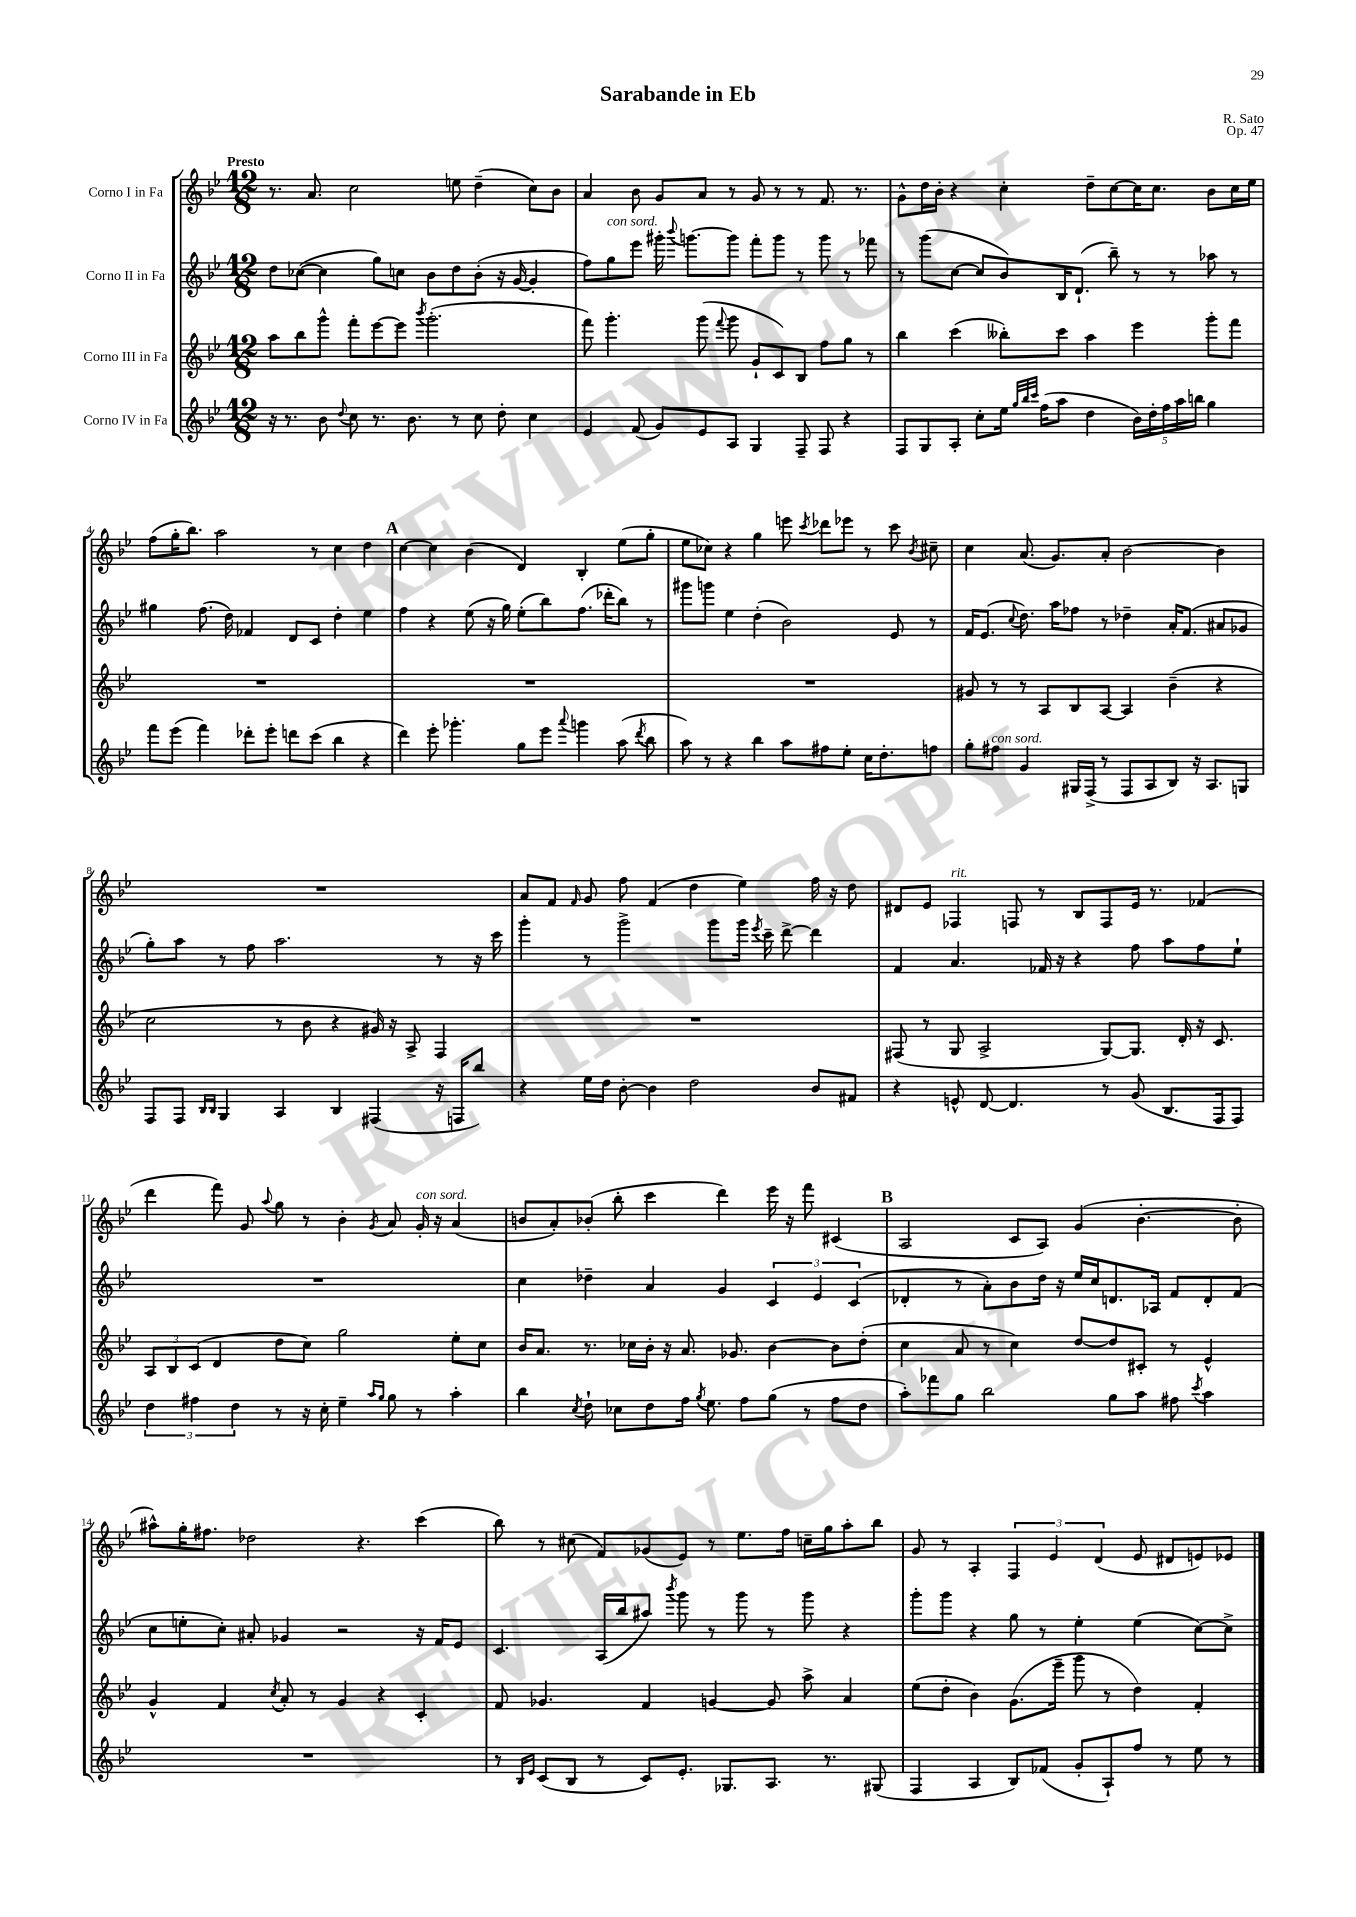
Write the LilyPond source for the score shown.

\header { title = "Sarabande in Eb" composer = "R. Sato" opus = "Op. 47" }
<<
\new StaffGroup <<
\new Staff = "s0" \with { instrumentName = "Corno I in Fa" } {
    \clef treble \key bes \major \numericTimeSignature \time 12/8 \tempo "Presto"
    \autoBeamOff r8. a'8. c''2 e''8 d''4--( c''8[) bes'8] |
    a'4 bes'8 g'8[ a'8] r8 g'8 r8 r8 f'8. r8. |
    g'8[-^ d''16 bes'16]-. r4 c''4-. d''8[-- c''8~ c''16 c''8.] bes'8[ c''16 ees''16] |
    f''8[( g''16-. bes''8.]) a''2 r8 c''4 d''4 |
    \mark \markup { \bold "A" } c''4~ c''4 bes'4( d'4) bes4-. ees''8[( g''8]-. |
    ees''8[ ces''8]) r4 g''4 e'''8 \acciaccatura { c'''8 } des'''8[ ees'''8] r8 c'''8 \acciaccatura { bes'8 } cis''8-- |
    c''4 a'8.( g'8.[) a'8]-. bes'2~ bes'4 |
    R1. |
    a'8[ f'8] \grace { f'16 } g'8 f''8 f'4( d''4 ees''4) f''16 r16 d''8 |
    dis'8[ ees'8] fes4^\markup { \italic "rit." } f8 r8 bes8[ f8 ees'16] r8. fes'4( |
    d'''4 f'''8) g'8 \appoggiatura { a''8 } g''8 r8 bes'4-. \acciaccatura { g'8 } a'8 g'16-.^\markup { \italic "con sord." } r16 a'4( |
    b'8[ a'8-.) bes'8]-.( bes''8-. c'''4 d'''4) ees'''16 r16 f'''8 cis'4( |
    \mark \markup { \bold "B" } a2 c'8[ a8]) g'4( bes'4.~-. bes'8-. |
    ais''8[-^) g''16-. fis''8.] des''2 r4. c'''4( |
    bes''8) r8 cis''8( f'8[) ges'8( ees'8]) r8 ees''8.[ f''16] c''16[-- g''16 a''8-. bes''8] |
    g'8 r8 a4-. \tuplet 3/2 { f4 ees'4 d'4( } ees'8 dis'8[ e'8) ees'8] \bar "|." |
}
\new Staff = "s1" \with { instrumentName = "Corno II in Fa" } {
    \clef treble \key bes \major \numericTimeSignature \time 12/8
    \autoBeamOff d''8[ ces''8]~( ces''4 g''8[) c''8] bes'8[ d''8 bes'8]-.( r16 g'16~ g'4-. |
    f''8[) g''8^\markup { \italic "con sord." } ees'''8] gis'''16-. \appoggiatura { bes'''8 } g'''8.[~ g'''8] f'''8[-. g'''8] r8 g'''8 r8 fes'''8 |
    r8 g'''8[( c''8]~ c''8[ bes'8) bes16 d'8.]-!( bes''8--) r8 r8 aes''8 r8 |
    gis''4 f''8.( d''16) fes'4 d'8[ c'8] d''4-. ees''4 |
    \mark \markup { \bold "A" } f''4 r4 ees''8( r16 g''16) ees''8[-.( bes''8) f''8.]( des'''16[-. bes''8]) r8 |
    gis'''8[ g'''8] ees''4 d''4-.( bes'2) ees'8 r8 |
    f'16[ ees'8.]( \appoggiatura { c''8 } d''8.) a''16[ fes''8] r8 des''4-- a'16[-. f'8.]( ais'8[ ges'8] |
    g''8[-.) a''8] r8 f''8 a''2. r8 r16 c'''16 |
    g'''4-. r8 g'''2-> g'''8[ g'''16] \acciaccatura { ees'''8 } c'''16-- d'''8~-> d'''4 |
    f'4 a'4. fes'16 r16 r4 f''8 a''8[ f''8 ees''8]-! |
    R1. |
    c''4 des''4-- a'4 g'4 \tuplet 3/2 { c'4 ees'4 c'4( } |
    \mark \markup { \bold "B" } des'4-. r8 a'8[-.) bes'8 d''16] r16 ees''16[ c''16 d'8. aes16] f'8[ d'8-. f'8]( |
    c''8[ e''8-. c''8]-.) ais'8-. ges'4 r2 r16 f'16[ ees'8] |
    c'4. a16[( bes''16 ais''8]) \acciaccatura { bes'''8 } g'''8 r8 g'''8 r8 g'''8 r4 |
    g'''8[-. g'''8] r4 g''8 r8 ees''4-. ees''4( c''8[~) c''8]-> \bar "|." |
}
\new Staff = "s2" \with { instrumentName = "Corno III in Fa" } {
    \clef treble \key bes \major \numericTimeSignature \time 12/8
    \autoBeamOff a''8[ bes''8 g'''8]-^ f'''8[-. ees'''8~ ees'''8] \acciaccatura { bes'''8 } g'''2.-.( |
    f'''8) g'''4.-. g'''8( \appoggiatura { f'''8 } g'''8 g'8[-! c'8) bes8] f''8[ g''8] r8 |
    bes''4 c'''4( beses''8[-.) c'''8] a''4 ees'''4 g'''8[-. f'''8] |
    R1. |
    \mark \markup { \bold "A" } R1. |
    R1. |
    gis'8 r8 r8 a8[ bes8 a8]~ a4 bes'4--( r4 |
    c''2 r8 bes'8 r4 gis'16) r16 a8-> f4 |
    R1. |
    fis8( r8 g8 a2-> g8[~) g8.] d'16-. r16 c'8. |
    \tuplet 3/2 { a8[ bes8 c'8]( } d'4 d''8[ c''8]) g''2 ees''8[-. c''8] |
    bes'16[ a'8.] r8. ces''16[ bes'16]-. r16 a'8. ges'8. bes'4~ bes'8[ d''8]-.( |
    \mark \markup { \bold "B" } c''4 a'8 r8 c''4) d''8[~ d''8 cis'8]-. r8 ees'4-^ |
    g'4-^ f'4 \acciaccatura { c''8 } a'8-. r8 g'4 r4 c'4-. |
    f'8 ges'4. f'4 g'4~ g'8 a''8-> a'4 |
    ees''8[( d''8]-. bes'4) g'8.[( ees'''16]-- g'''8 r8 d''4) f'4-. \bar "|." |
}
\new Staff = "s3" \with { instrumentName = "Corno IV in Fa" } {
    \clef treble \key bes \major \numericTimeSignature \time 12/8
    \autoBeamOff r16 r8. bes'8 \appoggiatura { d''8 } c''8 r8. bes'8. r8 c''8 d''8-. c''4 |
    ees'4 f'8( g'8[) ees'8 a8] g4 f8-- f8 r4 |
    f8[ g8 a8]-. c''8[-. ees''16] \grace { g''32[ bes''32 c'''32] } f''16[( a''8] d''4 \tuplet 5/4 { bes'16[) d''16-. f''16 a''16 b''16] } g''4 |
    f'''8[ ees'''8]( f'''4) des'''8[-. ees'''8]-. d'''8[ c'''8]( bes''4 r4 |
    \mark \markup { \bold "A" } d'''4) ees'''8-. ges'''4.-. g''8[ ees'''8] \appoggiatura { a'''8 } g'''4 a''8( \acciaccatura { d'''8 } bes''8 |
    a''8) r8 r4 bes''4 a''8[ fis''8 ees''8]-. c''16[ d''8.-. f''8] |
    g''8[-. fis''8]^\markup { \italic "con sord." } g'4 gis16[ f16]->( r8 f8[ a8 bes8]) r16 a8.[ g8] |
    f8[ f8] \grace { bes16[ bes16] } g4 a4 bes4 fis4( r16 f16[ bes''8]) |
    r4 ees''16[ d''16] bes'8~-. bes'4 d''2 bes'8[ fis'8] |
    r4 e'8-^ d'8~ d'4. r8 g'8( bes8.[ f16 f8]) |
    \tuplet 3/2 { d''4 fis''4 d''4 } r8 r16 c''16-. ees''4-- \grace { a''16[ g''16] } g''8 r8 a''4-. |
    bes''4 \acciaccatura { c''8 } d''8-! ces''8[ d''8 f''16] \acciaccatura { g''8 } ees''8. f''8[ g''8]( r8 f''8[ d''8] |
    \mark \markup { \bold "B" } a''8[-.) fes'''8 g''8] bes''2 g''8[ a''8] fis''8 \acciaccatura { c'''8 } a''4 |
    R1. |
    r8 \grace { bes16[ ees'16] } c'8[( bes8] r8 c'8[) ees'8.]-. ges8.[ a8.] r8. gis8( |
    f4 a4 bes8[) fes'8]( g'8[-. a8-!) f''8] r8 ees''8 r8 \bar "|." |
}
>>
>>
